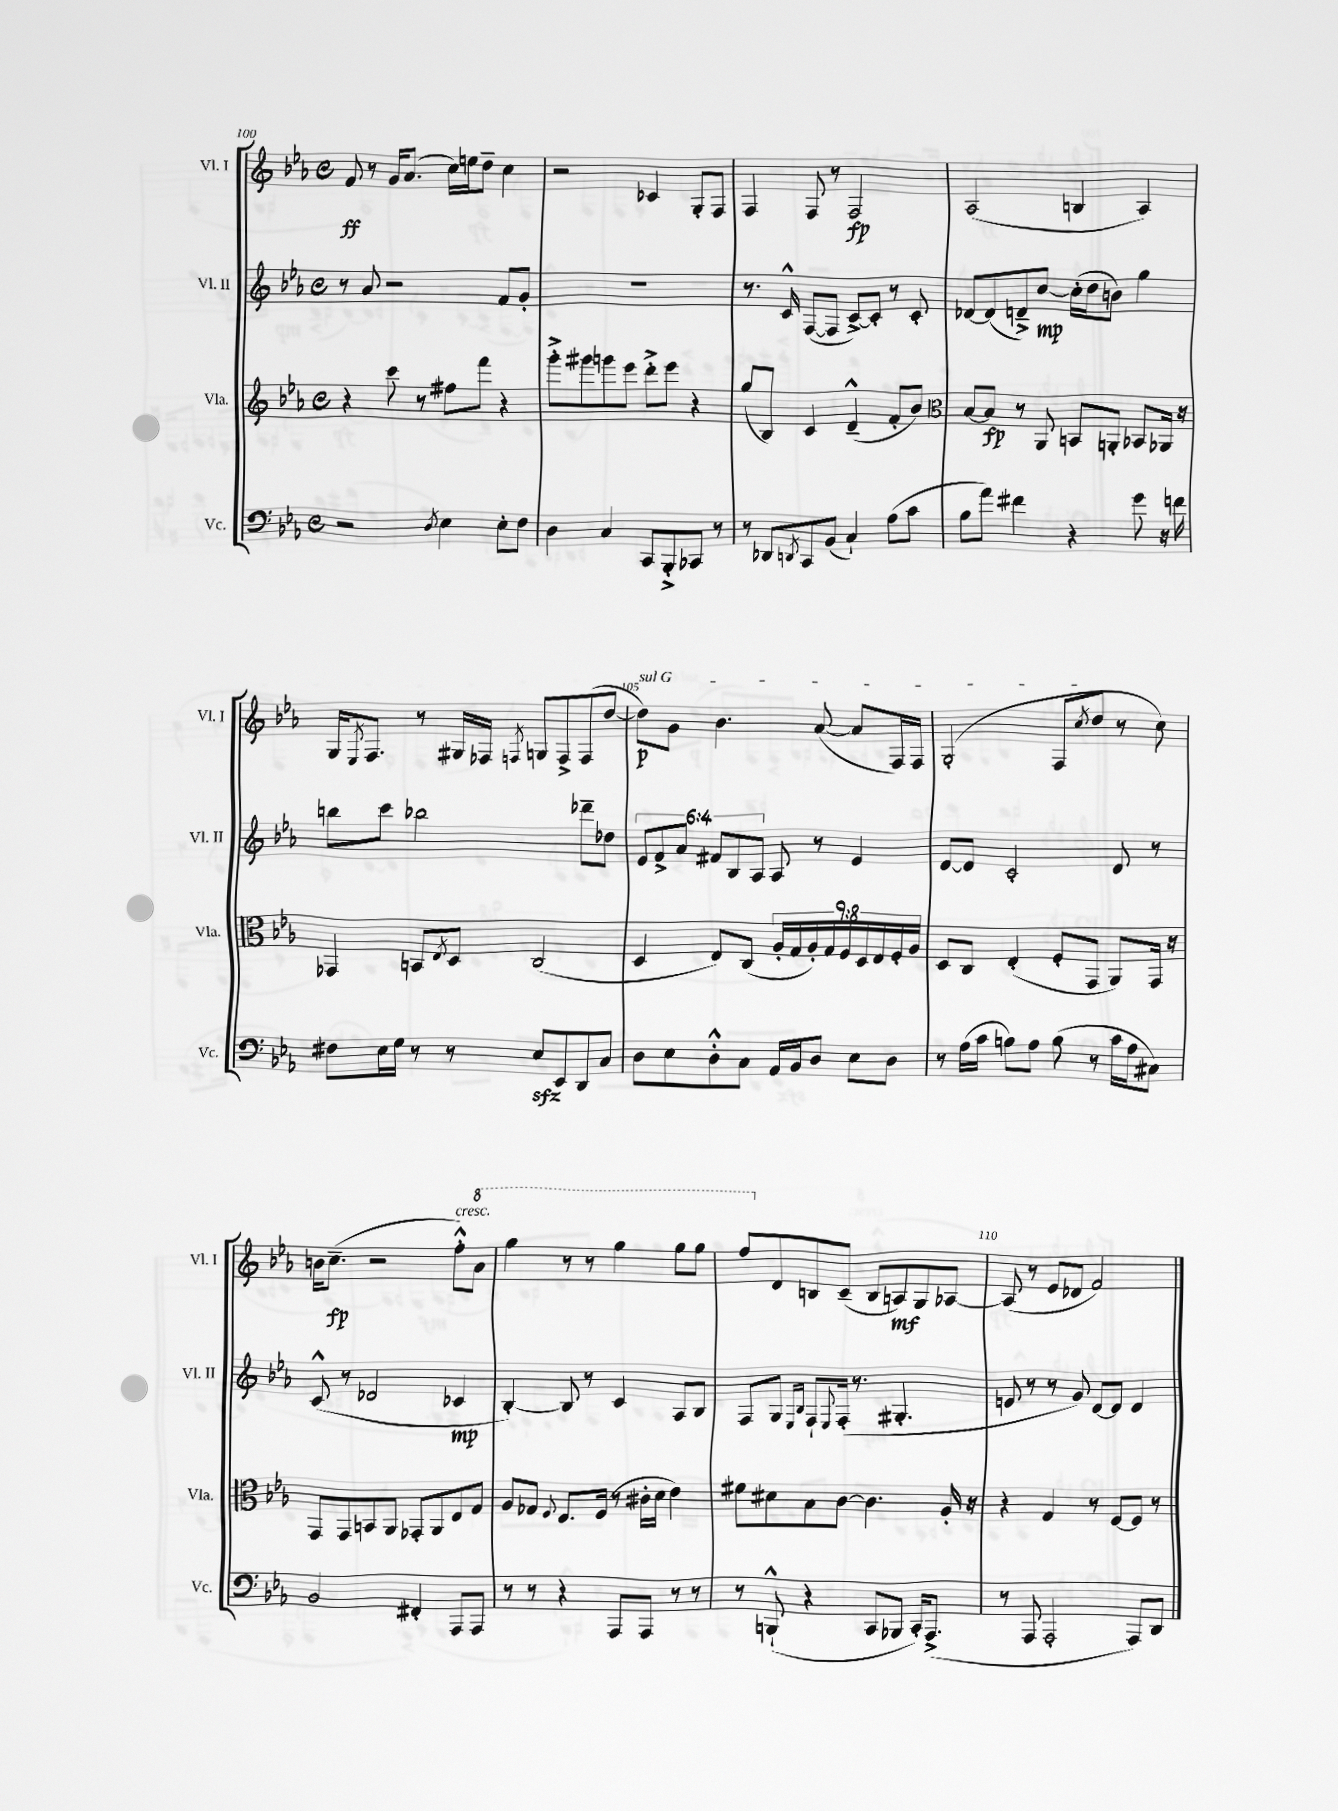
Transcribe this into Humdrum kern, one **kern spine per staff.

**kern	**kern	**kern	**kern
*staff4	*staff3	*staff2	*staff1
*clefF4	*clefG2	*clefG2	*clefG2
*k[b-e-a-]	*k[b-e-a-]	*k[b-e-a-]	*k[b-e-a-]
*M4/4	*M4/4	*M4/4	*M4/4
*met(c)	*met(c)	*met(c)	*met(c)
2r	4r	8r	8f/
.	.	8a-/	8r
.	8ccc\	2r	16g/LK
.	.	.	(8.a-/J
.	8r	.	.
8qD/	.	.	.
4E-\	8ff#\L	.	16cc\LL)
.	.	.	16ee\J
.	8fff\J	.	8dd~\J
8E-'\L	4r	8f/L	4cc\
8F\J	.	8g'/J	.
=	=	=	=
4D\	8ggg'^\L	1r	2r
.	8ggg#\	.	.
4C/	8ggg\	.	.
.	8eee-\J	.	.
8CC/L	8ddd'^\L	.	4c-/
8BBB-'^/	8eee-\J	.	.
8CC-/J	4r	.	8G'/L
8r	.	.	8F/J
=	=	=	=
8r	(8gg/L	8.r	4F/
8DD-/L	8B-/J)	.	.
.	.	16c^^/	.
8qDD/	.	.	.
8CC/	4c/	([8F/L	8F/
(8BB-/J	.	8F/]J	8r
4C`/)	(4d~^^/	[8c^/L)	2F/
.	.	8c'/]J	.
(8A-\L	8f'/L	8r	.
8c\J	8b-/J)	8c'/	.
=	=	=	=
*	*clefC3	*	*
8B-\L	[8B-/L	[8d-/L	(2A-/
8a-\J)	8B-/]J	(8d-/]	.
4f#\	8r	8d~^/)	.
.	8AA-/	[8cc/J	.
4r	8BB/L	(16cc'\]LL	4B/
.	.	16dd\J	.
.	8AA'/J	8b\J)	.
8g\	8BB-/L	4gg\	4A-/)
16r	16AA-/Jk	.	.
16f\	16r	.	.
=	=	=	=
8F#\L	4GG-/	8bb\L	16G/LK
.	.	.	8qE-/
.	.	.	8.F/J
16E-\L	.	8ccc\J	.
16G\JJ	.	.	.
8r	8BB/L	2bb-\	8r
.	8qE-/	.	.
8r	8D/J	.	16G#/LL
.	.	.	16F-/JJ
.	.	.	8qF/
8E-/L	(2C/	.	8G/L
8EE-/	.	.	8F^/
8DD/	.	8ddd-~\L	(8F/
8C/J	.	8dd-\J	[8dd/J
=	=	=	=
8D\L	4D/	12e-/L	8dd\]L)
.	.	12f^/	.
8E-\	.	.	8g\J
.	.	12a-/J	.
8D'^^\	8E-/L)	12f#/L	4.b-\
.	.	12B-/	.
8C\J	(8C/J	.	.
.	.	12A-/J	.
16AA-/LL	18A-'/LL	8A-/	.
.	18G/	.	.
16BB-/J	.	.	.
.	18A-'/)	.	.
8D/J	.	8r	([8a-/
.	18G/	.	.
.	18F/	.	.
8E-\L	.	4e-/	8a-/]L
.	18D/	.	.
.	18E-/	.	.
8D\J	.	.	16F/L)
.	18F'/	.	.
.	.	.	16F/JJ
.	18A-/JJ	.	.
=	=	=	=
8r	8D/L	[8d/L	(2G'/
(16A-\LL	8C/J	8d/]J	.
16c\JJ	.	.	.
8B\L)	(4E-'/	2c'/	.
8A-\J	.	.	.
(8B\	8F'/L	.	8F/L
.	.	.	8qcc/
8r	8GG/J	.	8dd/J
16c\LL	8AA-/L)	8d/	8r
16A-\J	.	.	.
8C#\J)	16GG/Jk	8r	8cc\)
.	16r	.	.
=	=	=	=
2BB-/	8GG/L	(8c^^/	16b\LK
.	.	.	(8.cc~\J
.	8GG/	8r	.
.	8BB/	2d-/	2r
.	8AA-/J	.	.
4FF#'/	8GG-'/L	.	.
.	8AA-/	.	.
8AAA-/L	8E-/	4c-/	8ff'^^\L)
8AAA-/J	8G/J	.	8aa-\J
=	=	=	=
8r	8A-/L	[4B-'/)	4ggg\
8r	8G-/J	.	.
.	8qqF/	.	.
4r	8.E-/L	8B-/]	8r
.	.	8r	8r
.	(16F/Jk	.	.
8AAA-/L	8r	4c/	4ggg\
8AAA-/J	16c#'\LL	.	.
.	16d\JJ	.	.
8r	4e-\)	8A-/L	8ggg\L
8r	.	8B-/J	8ggg\J
=	=	=	=
8r	8f#\L	8F/L	8fff/L
(8BBB`^^/	8d#\	8G/J	8d/
.	.	16qqE-/LL	.
.	.	16qqB-/JJ	.
4r	8B-\	8F`/L	8B/
.	.	8qqE-/	.
.	[8c\J	(16F'/Jk	(8c~/J
.	.	8.r	.
8CC/L	4.c\]	.	8B/L
8BBB-/J	.	4.G#'/	8A/)
16CC'/LK)	.	.	8G/
(8.AAA-^/J	.	.	.
.	16A-'/	.	[8A-/J
.	16r	.	.
=	=	=	=
8r	4r	8e/	(8A-/]
8AAA-/	.	8r	8r
2AAA-'/	4G/	8r	8e-/L
.	.	8g/)	8d-/J
.	8r	[8d/L	2f/)
.	[8F/L	8d/]J	.
8AAA-/L)	8F/]J	4d/	.
8DD/J	8r	.	.
==	==	==	==
*-	*-	*-	*-
